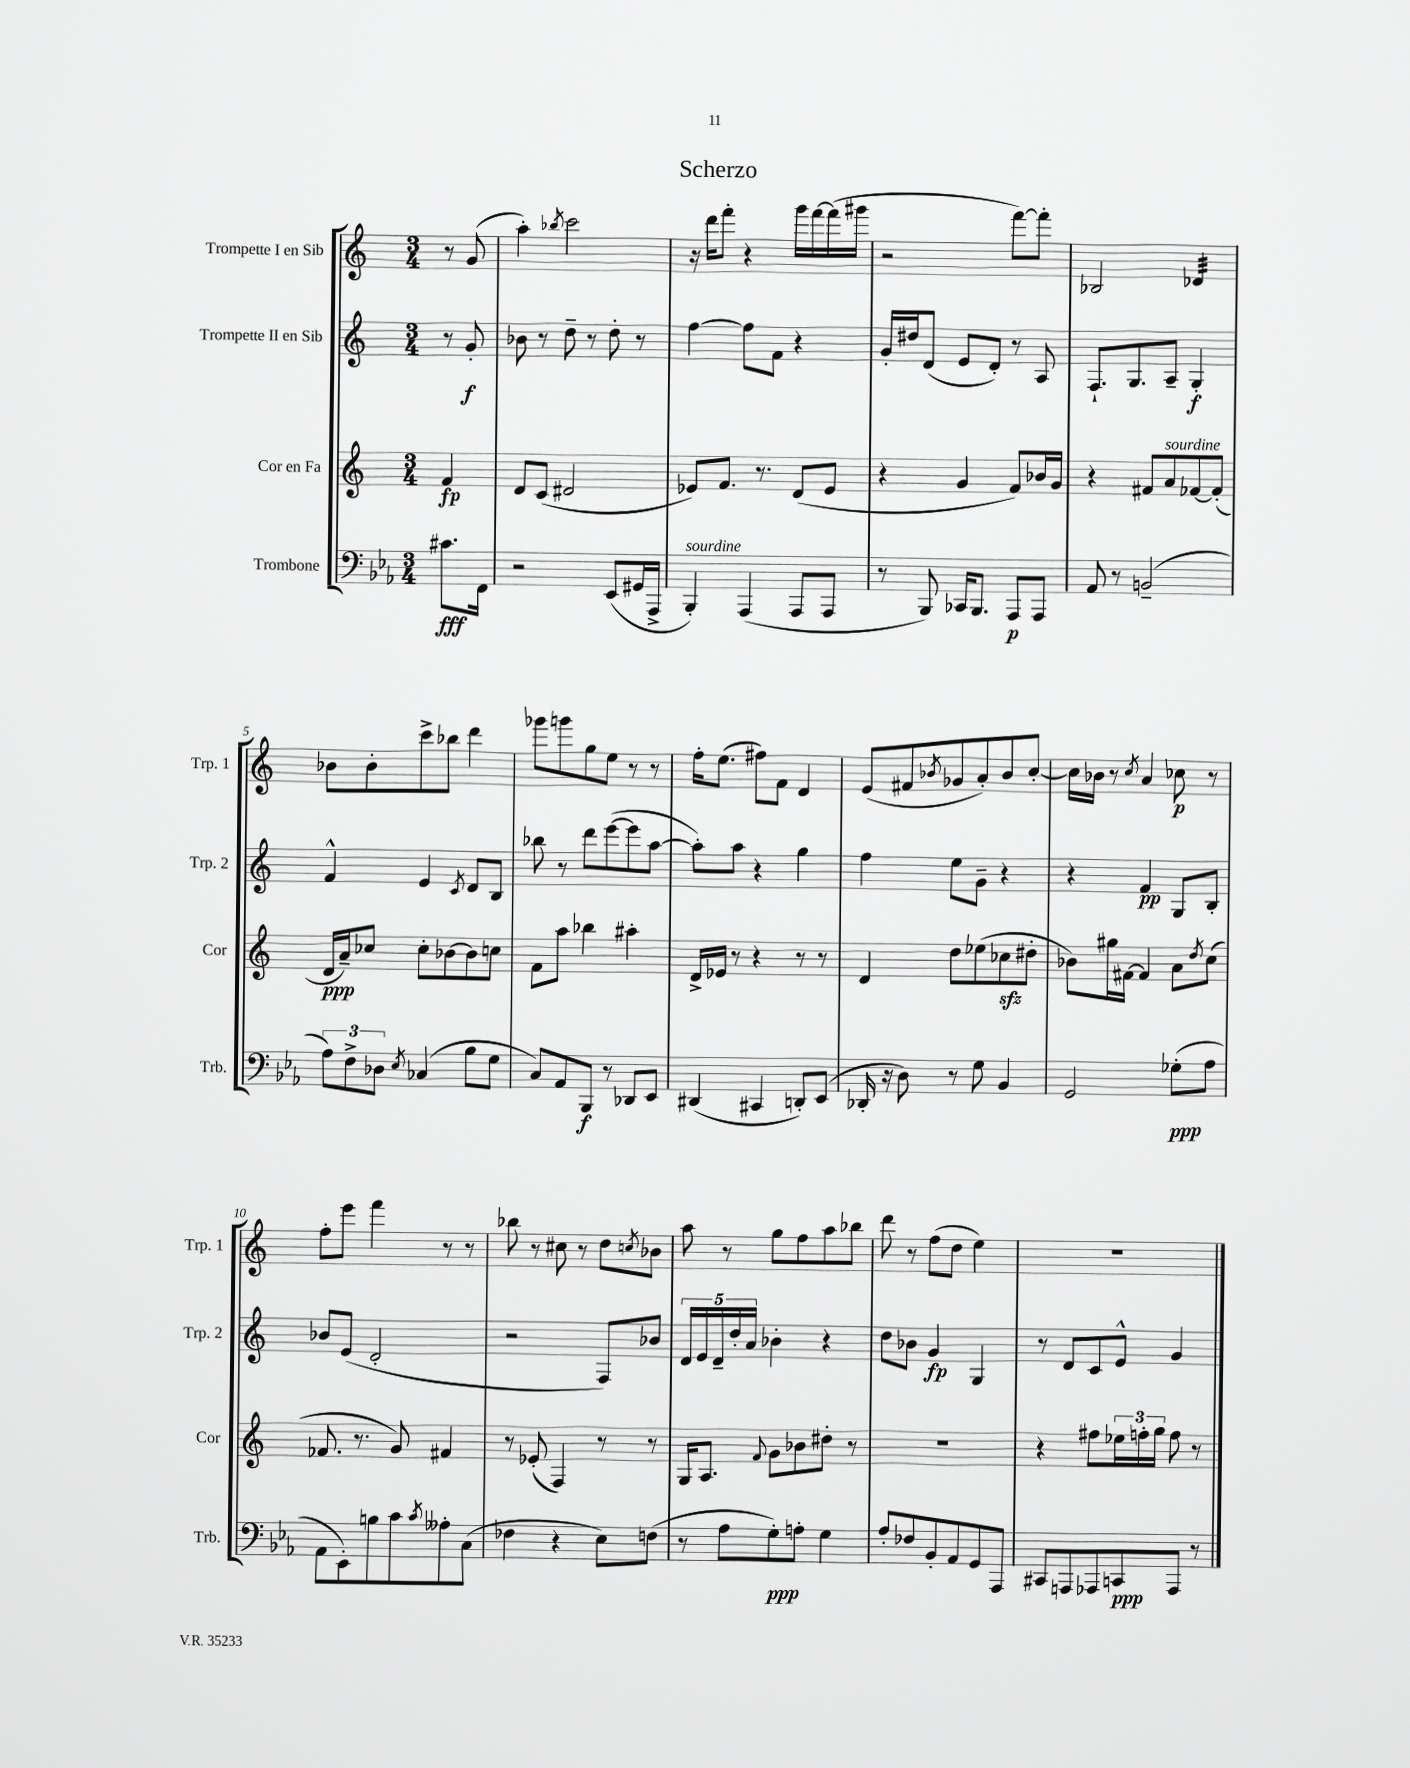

**kern	**kern	**kern	**kern
*staff4	*staff3	*staff2	*staff1
*clefF4	*clefG2	*clefG2	*clefG2
*k[b-e-a-]	*k[]	*k[]	*k[]
*M3/4	*M3/4	*M3/4	*M3/4
8.c#	4f	8r	8r
.	.	8g'	(8g
16FF	.	.	.
=	=	=	=
2r	8d	8b-	4aa')
.	(8c	8r	.
.	.	.	8qbb-
.	2d#	8dd~	2ccc
.	.	8r	.
(8EE-	.	8dd'	.
16GG#	.	8r	.
16AAA-^	.	.	.
=	=	=	=
4BBB-')	8e-)	[4ff	16r
.	.	.	16ddd
.	8.f	.	8fff'
(4AAA-	.	8ff]	4r
.	8.r	.	.
.	.	8f	.
8AAA-	(8d	4r	16ggg
.	.	.	[16fff
8AAA-	8e-	.	(16fff]
.	.	.	16ggg#
=	=	=	=
8r	4r	16g'	2r
.	.	16dd#	.
8BBB-)	.	(8d	.
16CC-	4g	8e	.
8.BBB-	.	.	.
.	.	8d')	.
8AAA-	8f)	8r	[8fff)
8AAA-	16b-	8A	8fff']
.	16g	.	.
=	=	=	=
8AA-	4r	8.F`	2B-
8r	.	.	.
.	.	8.G	.
(2BB~	8f#	.	.
.	8a	8A~	.
.	[8f-	4G'	4d-
.	(8f-']	.	.
=	=	=	=
12A-)	16d	4f^^	8b-
.	16a~)	.	.
12F^	.	.	.
.	8cc-	.	8b-'
12D-	.	.	.
8qE-	.	.	.
(4C-	8cc-'	4e	8ccc^
.	[8b-	.	8bb-
.	.	8qc	.
8B-	8b-]	8d	4ddd
8G	8cc	8B	.
=	=	=	=
8C)	8f	8bb-	8ggg-
8AA-	8aa	8r	8ggg
8BBB-	4bb-	8ddd	8gg
8r	.	([8eee	8ee
8DD-	4aa#'	8eee]	8r
8EE-	.	[8aa	8r
=	=	=	=
(4DD#	16d^	8aa'])	16ff'
.	16e-	.	(8.ee
.	8r	8aa	.
4CC#	4r	4r	8ff#)
.	.	.	8f
8DD')	8r	4gg	4d
(8EE-	8r	.	.
=	=	=	=
16DD-'	4d	4ff	(8e
16r	.	.	.
8D)	.	.	8f#
.	.	.	8qb-
8r	8dd	8ee	8g-
8G	(8ee-	8g~	8a')
4BB-	8cc-	4r	8b-
.	8dd#'	.	[8cc'
=	=	=	=
2GG	8b-)	4r	16cc]
.	.	.	16b-
.	16gg#	.	8r
.	[16f#	.	.
.	.	.	8qcc
.	4f#]	4f	4a
(8G-'	8a	8G	8cc-
.	8qdd	.	.
8A-	(8cc	8B'	8r
=	=	=	=
8AA-	8.f-	8b-	8ff'
8EE-')	.	(8e	8eee
.	8.r	.	.
8B	.	2d'	4fff
8c	8g)	.	.
8qc	.	.	.
8A--'	4f#	.	8r
(8C	.	.	8r
=	=	=	=
4F-	8r	2r	8bb-
.	(8e-'	.	8r
4r	4F)	.	8cc#
.	.	.	8r
8E-)	8r	8F)	8dd
.	.	.	8qcc
(8F	8r	8b-	8b-
=	=	=	=
8r	16G	20d	8aa
.	.	20e	.
.	8.A	.	.
.	.	20d~	.
8A-	.	.	8r
.	.	20dd'	.
.	.	20a	.
.	8qqf	.	.
8G')	8g	4b-'	8gg
8A'	8b-	.	8ff
4G	8dd#'	4r	8aa
.	8r	.	8bb-
=	=	=	=
8A-'	2.r	8dd	8ddd
8F-	.	8b-	8r
8BB-'	.	4g	(8ff
8AA-	.	.	8dd
8GG	.	4G	4ee)
8AAA-	.	.	.
=	=	=	=
8CC#	4r	8r	2.r
8AAA	.	8d	.
8AAA-	8ff#	8c	.
8CC	24ee-	8e^^	.
.	24ff'	.	.
.	24gg	.	.
8AAA-	8ff	4g	.
8r	8r	.	.
==	==	==	==
*-	*-	*-	*-
